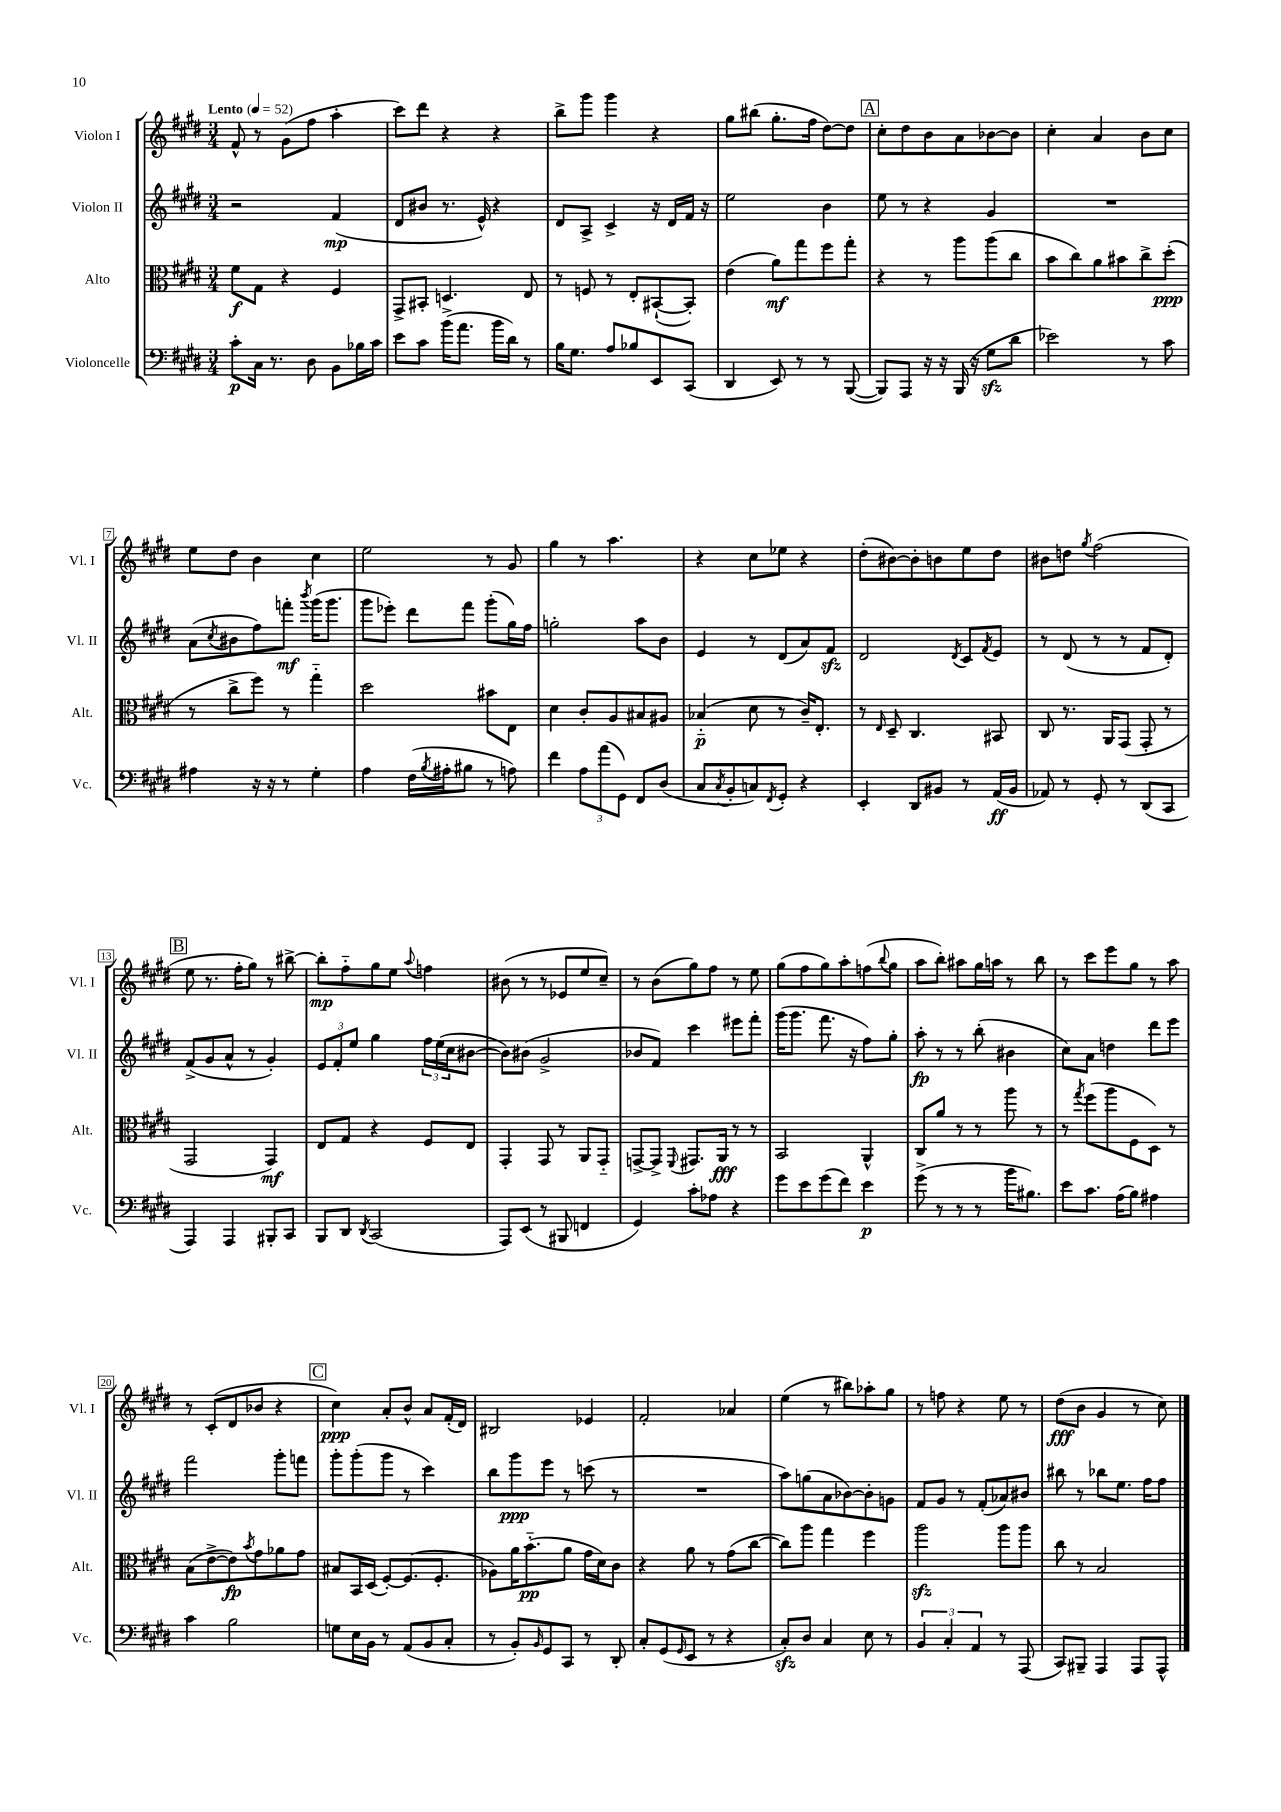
<<
\new StaffGroup <<
\new Staff = "s0" \with { instrumentName = "Violon I" shortInstrumentName = "Vl. I" } {
    \clef treble \key e \major \numericTimeSignature \time 3/4 \tempo "Lento" 4 = 52
    fis'8-^ r8 gis'8( fis''8 a''4-. |
    cis'''8) dis'''8 r4 r4 |
    b''8-> gis'''8 gis'''4 r4 |
    gis''8 bis''8( gis''8.-. fis''16 dis''8~) dis''8 |
    \mark \markup { \box "A" } cis''8-. dis''8 b'8 a'8 bes'8~ bes'8 |
    cis''4-. a'4 b'8 cis''8 |
    e''8 dis''8 b'4 cis''4 |
    e''2 r8 gis'8 |
    gis''4 r8 a''4. |
    r4 cis''8 ees''8 r4 |
    dis''8-.( bis'8~) bis'8-. b'8 e''8 dis''8 |
    bis'8 d''8 \acciaccatura { gis''8 } fis''2( |
    \mark \markup { \box "B" } e''8 r8. fis''16-. gis''8) r8 bis''8~-> |
    bis''8-.\mp fis''8-_ gis''8 e''8 \appoggiatura { a''8 } f''4 |
    bis'8( r8 r8 ees'8 e''8 cis''8--) |
    r8 b'8( gis''8) fis''8 r8 e''8 |
    gis''8( fis''8 gis''8) a''8-. f''8( \appoggiatura { b''8 } gis''8 |
    a''8 b''8-.) ais''8 gis''16 a''16 r8 b''8 |
    r8 cis'''8 e'''8 gis''8 r8 a''8 |
    r8 cis'8-.( dis'8 bes'8 r4 |
    \mark \markup { \box "C" } cis''4\ppp) a'8-. b'8-^ a'8 fis'16-.( dis'16) |
    bis2 ees'4 |
    fis'2-. aes'4 |
    e''4( r8 bis''8) aes''8-. gis''8 |
    r8 f''8 r4 e''8 r8 |
    dis''8\fff( b'8 gis'4 r8 cis''8) \bar "|." |
}
\new Staff = "s1" \with { instrumentName = "Violon II" shortInstrumentName = "Vl. II" } {
    \clef treble \key e \major \numericTimeSignature \time 3/4
    r2 fis'4\mp( |
    dis'8 bis'8 r8. e'16-^) r4 |
    dis'8 a8-> cis'4-> r16 dis'16 fis'16 r16 |
    e''2 b'4 |
    \mark \markup { \box "A" } e''8 r8 r4 gis'4 |
    R2. |
    a'8( \acciaccatura { cis''8 } bis'8 fis''8) f'''8-.\mf \acciaccatura { b'''8 } gis'''16( gis'''8. |
    gis'''8 ees'''8-.) dis'''8 fis'''8 gis'''8-.( gis''16) fis''16 |
    g''2-. a''8 b'8 |
    e'4 r8 dis'8( a'8) fis'8\sfz |
    dis'2 \acciaccatura { dis'8 } cis'8 \acciaccatura { fis'8 } e'8 |
    r8 dis'8( r8 r8 fis'8 dis'8-.) |
    \mark \markup { \box "B" } fis'8->( gis'8 a'8-^ r8 gis'4-.) |
    \tuplet 3/2 { e'8 fis'8-. e''8 } gis''4 \tuplet 3/2 { fis''16 e''16( cis''16 } bis'8~ |
    bis'8) bis'8( gis'2-> |
    bes'8 fis'8) cis'''4 eis'''8 fis'''8-. |
    gis'''16( gis'''8. fis'''8. r16 fis''8) gis''8-. |
    a''8-.\fp r8 r8 b''8-.( bis'4 |
    cis''8) a'8 d''4 dis'''8 e'''8 |
    fis'''2 gis'''8-. f'''8 |
    \mark \markup { \box "C" } gis'''8-. gis'''8-.( gis'''8 r8 cis'''4) |
    b''8 gis'''8\ppp e'''8 r8 c'''8( r8 |
    R2. |
    a''8) g''8( a'8 bes'8~) bes'8-. g'8 |
    fis'8 gis'8 r8 fis'8-.( aes'8) bis'8 |
    bis''8 r8 bes''8 e''8. fis''16 fis''8 \bar "|." |
}
\new Staff = "s2" \with { instrumentName = "Alto" shortInstrumentName = "Alt." } {
    \clef alto \key e \major \numericTimeSignature \time 3/4
    fis'8\f gis8 r4 fis4 |
    gis,8-> bis,8-. d4. e8 |
    r8 f8 r8 e8-. bis,8~-!( bis,8-.) |
    e'4( a'8\mf) gis''8 fis''8 gis''8-. |
    \mark \markup { \box "A" } r4 r8 a''8 a''8( cis''8 |
    b'8 cis''8) a'8 bis'8 cis''8-> dis''8-.\ppp( |
    r8 cis''8-> fis''8) r8 gis''4-_ |
    dis''2 bis'8 e8 |
    dis'4 cis'8-. a8 bis8 ais8 |
    bes4-_\p( dis'8 r8 cis'16--) e8.-. |
    r8 \grace { e16 } dis8-- cis4. bis,8 |
    cis8 r8. a,16 gis,8( gis,8-. r8 |
    \mark \markup { \box "B" } gis,2 gis,4\mf) |
    e8 gis8 r4 fis8 e8 |
    gis,4-. gis,8 r8 a,8 gis,8-_ |
    g,8~-> g,8-> \appoggiatura { fis,8 } gis,8. a,16\fff r8 r8 |
    b,2 a,4-^ |
    cis8 a'8 r8 r8 a''8 r8 |
    r8 \acciaccatura { gis''8 } fis''8( a''8 fis8 dis8) r8 |
    b8( e'8~-> e'8\fp) \acciaccatura { b'8 } gis'8 aes'8 gis'8 |
    \mark \markup { \box "C" } bis8 b,16 dis16( fis8~-.) fis8.( fis8.-. |
    aes8) a'16 b'8.-_\pp( a'8 gis'16 dis'16) cis'8 |
    r4 a'8 r8 gis'8( cis''8~ |
    cis''8) a''8 gis''4 fis''4 |
    a''2\sfz a''8 a''8 |
    cis''8 r8 b2 \bar "|." |
}
\new Staff = "s3" \with { instrumentName = "Violoncelle" shortInstrumentName = "Vc." } {
    \clef bass \key e \major \numericTimeSignature \time 3/4
    cis'8-.\p cis16 r8. dis8 b,8 bes16 cis'16 |
    e'8 cis'8 b'16->( a'8. b'16 dis'16) r8 |
    b16 gis8. a8 bes8 e,8 cis,8( |
    dis,4 e,8) r8 r8 b,,8~( |
    \mark \markup { \box "A" } b,,8) a,,8 r16 r16 b,,16( r16 gis8\sfz dis'8 |
    ees'2) r8 cis'8 |
    ais4 r16 r16 r8 gis4-. |
    a4 fis16( \acciaccatura { b8 } ais16-. bis8 r8 a8) |
    fis'4 \tuplet 3/2 { a8 a'8( gis,8) } fis,8 dis8( |
    cis8 \acciaccatura { cis8 } b,8-. c8) \acciaccatura { fis,8 } gis,8-. r4 |
    e,4-. dis,8 bis,8 r8 a,16\ff( bis,16 |
    aes,8) r8 gis,8-. r8 dis,8( cis,8 |
    \mark \markup { \box "B" } a,,4) a,,4 bis,,8-. cis,8 |
    b,,8 dis,8 \acciaccatura { dis,8 } cis,2( |
    a,,8) e,8( r8 bis,,8 f,4 |
    gis,4) cis'8-. aes8 r4 |
    gis'8 e'8 gis'8( fis'8) e'4\p |
    gis'8->( r8 r8 r8 b'16 bis8.) |
    e'8 cis'8. a16( b8) ais4 |
    cis'4 b2 |
    \mark \markup { \box "C" } g8 e16 b,16 r8 a,8( b,8 cis8-. |
    r8 b,8-.) \grace { b,16 } gis,8 cis,8 r8 dis,8-. |
    cis8-. gis,8( \grace { gis,16 } e,8 r8 r4 |
    cis8-.\sfz) dis8 cis4 e8 r8 |
    \tuplet 3/2 { b,4 cis4-. a,4 } r8 a,,8( |
    cis,8) bis,,8-- a,,4 a,,8 a,,8-^ \bar "|." |
}
>>
>>
\layout { \context { \Score \override BarNumber.stencil = #(make-stencil-boxer 0.1 0.3 ly:text-interface::print) } }
